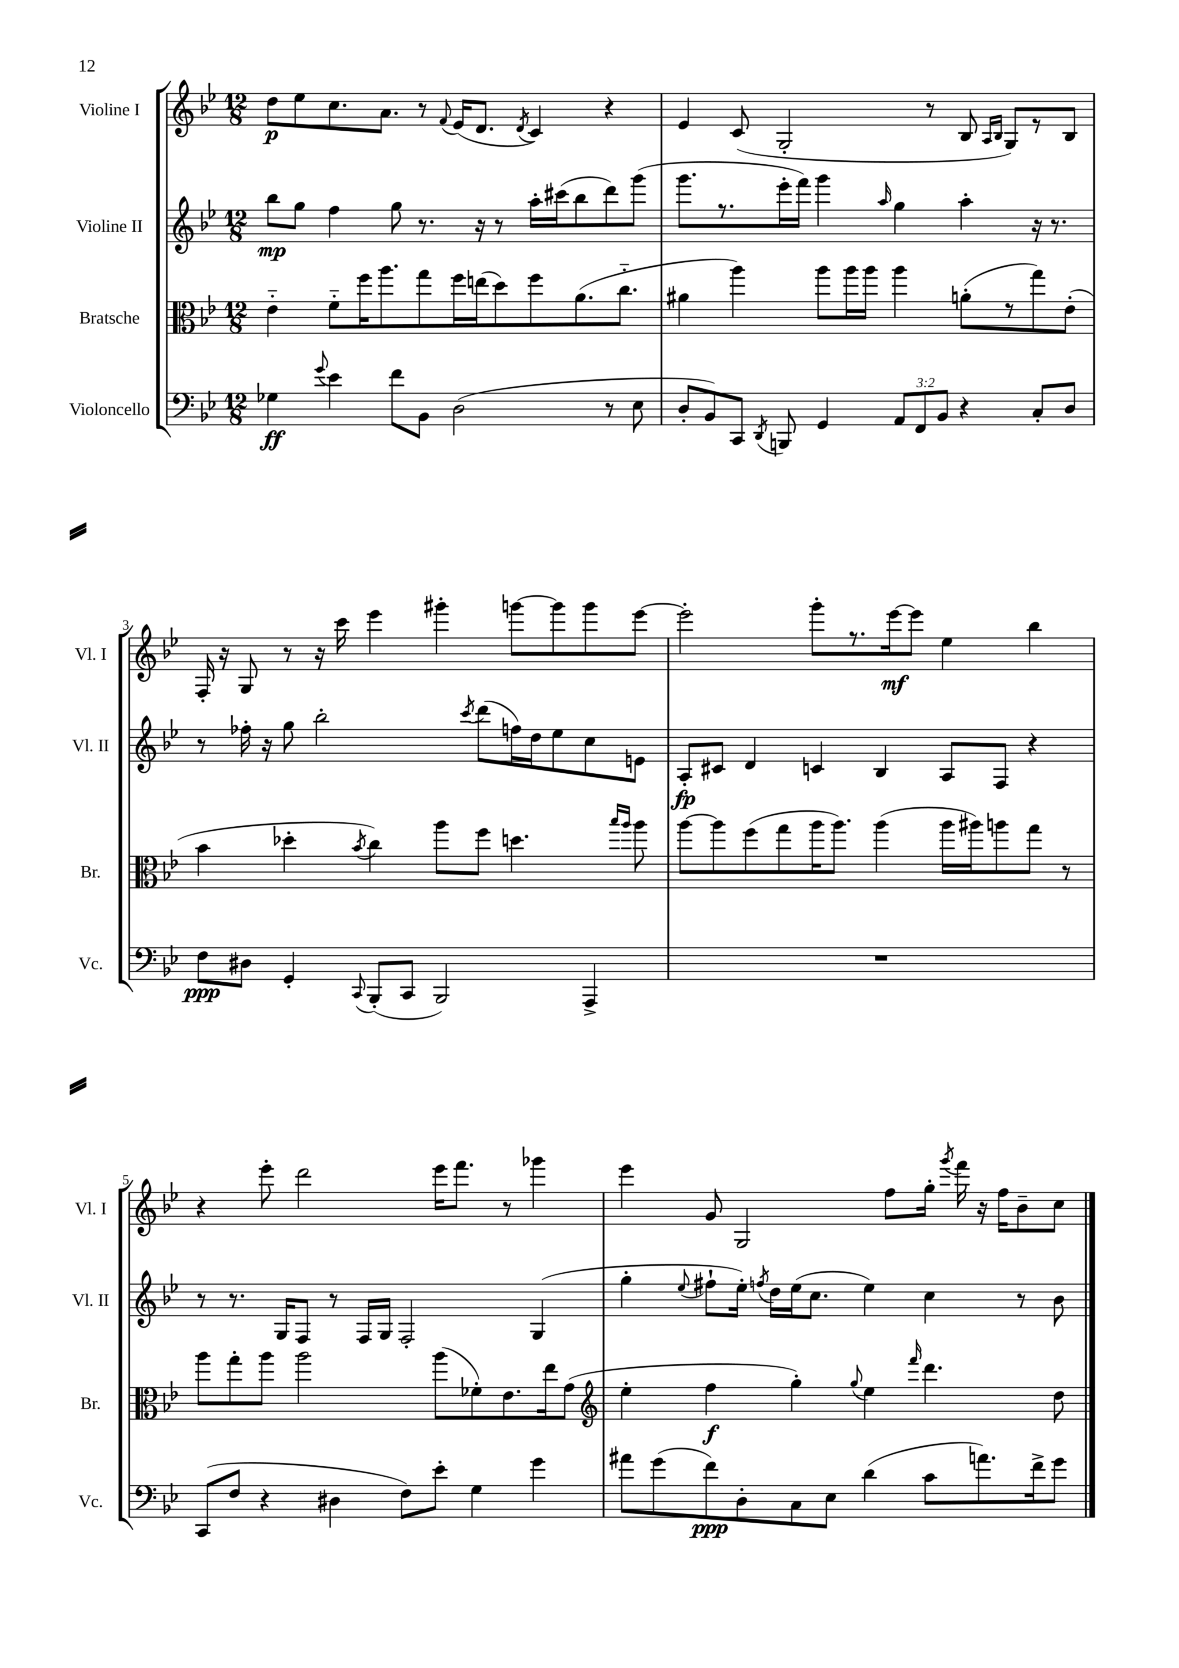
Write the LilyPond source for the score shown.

<<
\new StaffGroup <<
\new Staff = "s0" \with { instrumentName = "Violine I" shortInstrumentName = "Vl. I" } {
    \clef treble \key bes \major \numericTimeSignature \time 12/8
    \autoBeamOff d''8[\p ees''8 c''8. a'8.] r8 \appoggiatura { f'8 } ees'16[( d'8.] \acciaccatura { d'8 } c'4) r4 |
    ees'4 c'8( g2-. r8 bes8 \grace { a16[ bes16] } g8[) r8 bes8] |
    f16-. r16 g8 r8 r16 c'''16 ees'''4 gis'''4-. g'''8[~ g'''8 g'''8 ees'''8]~ |
    ees'''2-. g'''8[-. r8. ees'''16~\mf ees'''8] ees''4 bes''4 |
    r4 ees'''8-. d'''2 ees'''16[ f'''8.] r8 ges'''4 |
    ees'''4 g'8 g2 f''8[ g''16]-. \acciaccatura { g'''8 } f'''16 r16 f''16[ bes'8-- c''8] \bar "|." |
}
\new Staff = "s1" \with { instrumentName = "Violine II" shortInstrumentName = "Vl. II" } {
    \clef treble \key bes \major \numericTimeSignature \time 12/8
    \autoBeamOff bes''8[\mp g''8] f''4 g''8 r8. r16 r8 a''16[-. cis'''16( bes''8 d'''8) g'''8]( |
    g'''8.[ r8. ees'''16-. f'''16]) g'''4 \grace { a''16 } g''4 a''4-. r16 r8. |
    r8 fes''16-. r16 g''8 bes''2-. \acciaccatura { c'''8 } d'''8[( f''16) d''16 ees''8 c''8 e'8] |
    a8[-.\fp cis'8] d'4 c'4 bes4 a8[ f8] r4 |
    r8 r8. g16[ f8] r8 f16[ g16] f2-. g4( |
    g''4-. \appoggiatura { ees''8 } fis''8[-! ees''16]-.) \acciaccatura { f''8 } d''16[ ees''16( c''8.] ees''4) c''4 r8 bes'8 \bar "|." |
}
\new Staff = "s2" \with { instrumentName = "Bratsche" shortInstrumentName = "Br." } {
    \clef alto \key bes \major \numericTimeSignature \time 12/8
    \autoBeamOff ees'4-_ f'8[-_ f''16 a''8. g''8 f''16 e''16( d''8) f''8 a'8.( c''8.]-_ |
    ais'4 a''4) a''8[ a''16 a''16] a''4 a'8[-.( r8 g''8) ees'8]-.( |
    bes'4 des''4-. \acciaccatura { bes'8 } c''4) a''8[ f''8] d''4. \grace { bes''16[ a''16] } a''8 |
    a''8[~ a''8 f''8( g''8 a''16 a''8.]) a''4( a''16[ ais''16) a''8 g''8] r8 |
    a''8[ g''8-. a''8] a''2 a''8[( fes'8-.) ees'8. ees''16 g'8]( |
    \clef treble ees''4-. f''4\f g''4-.) \appoggiatura { g''8 } ees''4 \grace { f'''16 } d'''4. d''8 \bar "|." |
}
\new Staff = "s3" \with { instrumentName = "Violoncello" shortInstrumentName = "Vc." } {
    \clef bass \key bes \major \numericTimeSignature \time 12/8 \override Staff.TupletNumber.text = #tuplet-number::calc-fraction-text
    \autoBeamOff ges4\ff \appoggiatura { g'8 } ees'4 f'8[ bes,8] d2( r8 ees8 |
    d8[-. bes,8) c,8] \acciaccatura { d,8 } b,,8 g,4 \tuplet 3/2 { a,8[ f,8 bes,8] } r4 c8[-. d8] |
    f8[\ppp dis8] g,4-. \appoggiatura { c,8 } bes,,8[-.( c,8] bes,,2) a,,4-> |
    R1. |
    c,8[( f8] r4 dis4 f8[) ees'8]-. g4 g'4 |
    ais'8[ g'8( f'8\ppp) d8-. c8 ees8] d'4( c'8[ a'8.) f'16-> g'8] \bar "|." |
}
>>
>>
